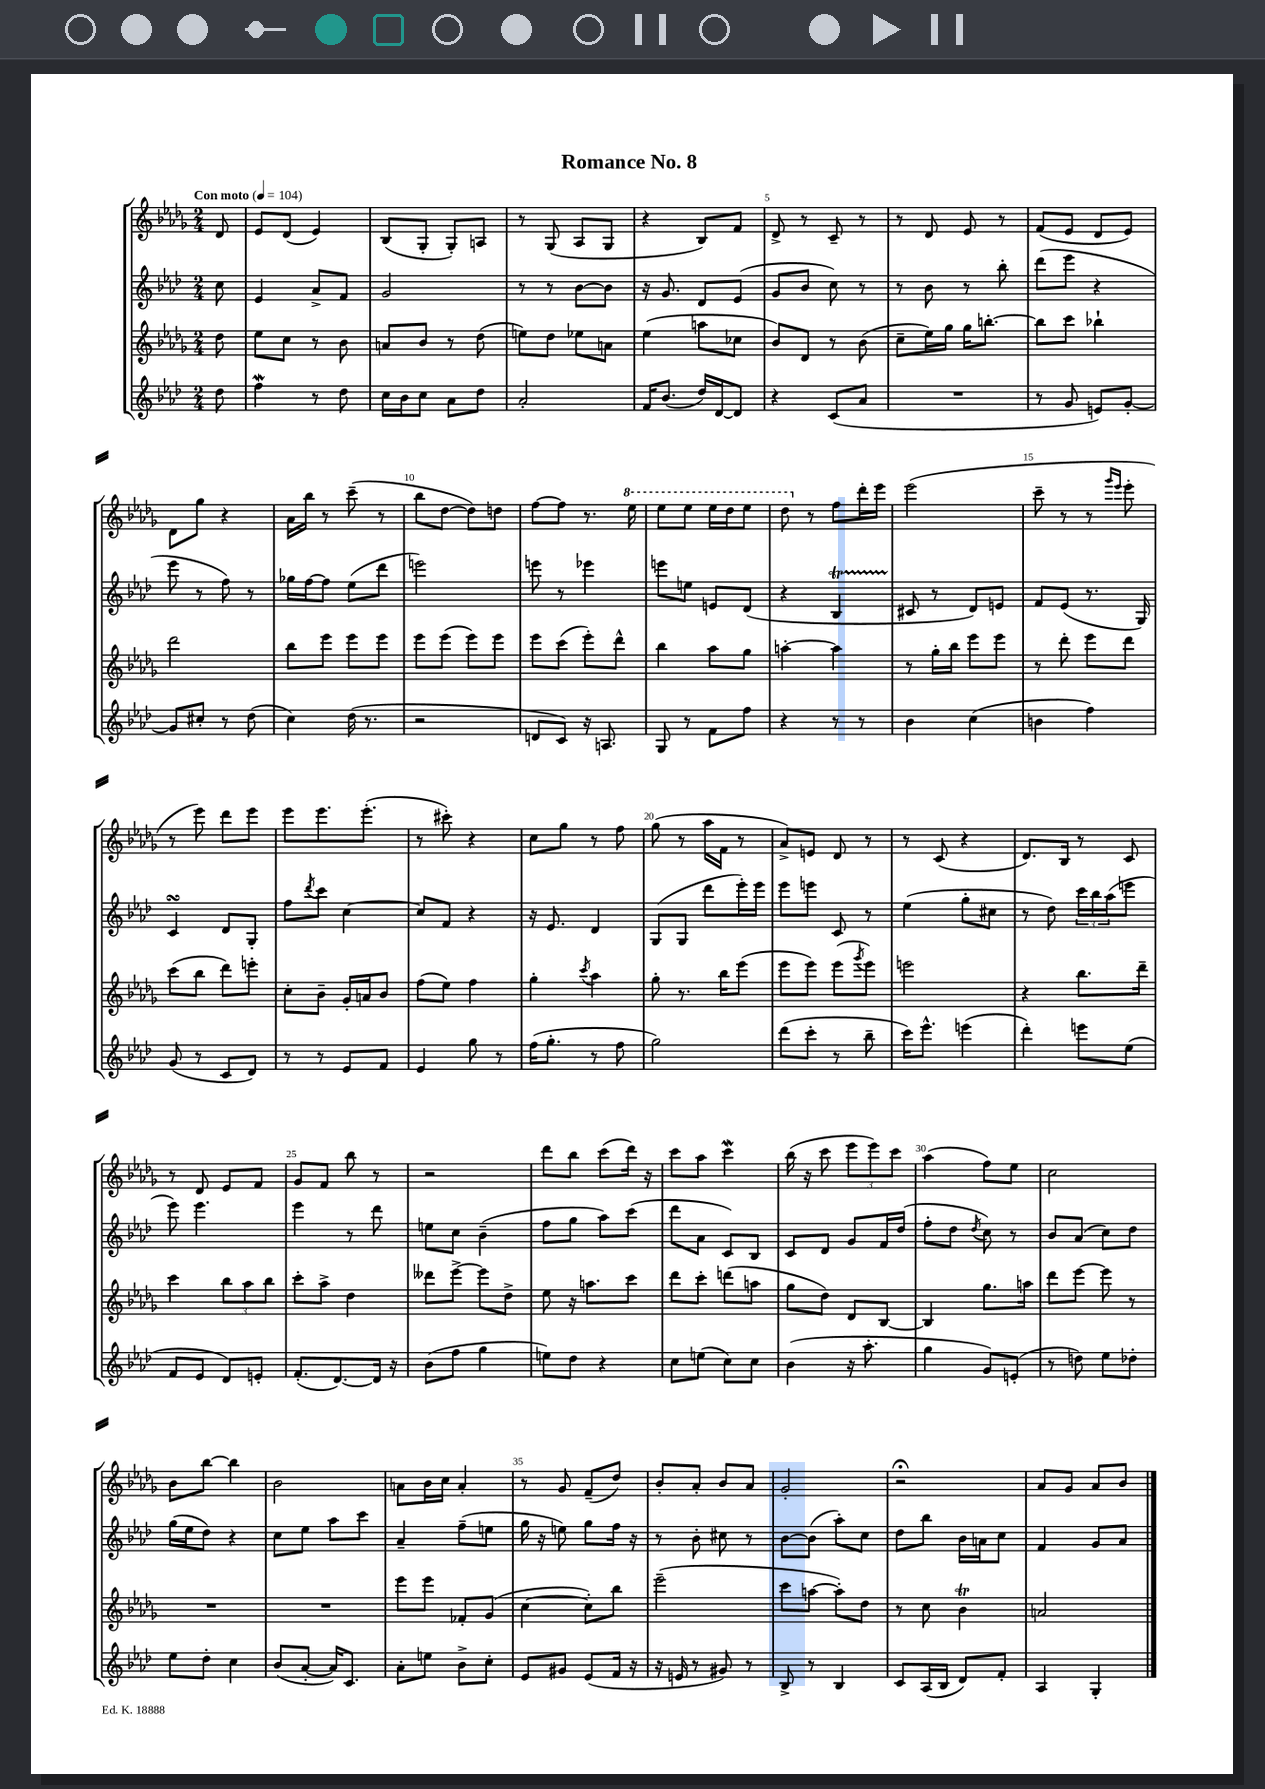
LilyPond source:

\header { title = "Romance No. 8" }
<<
\new StaffGroup <<
\new Staff = "s0" {
    \clef treble \key des \major \numericTimeSignature \time 2/4 \partial 8 \tempo "Con moto" 4 = 104
    des'8 |
    ees'8 des'8( ees'4) |
    bes8( ges8-. ges8-.) a8 |
    r8 ges8( aes8 ges8 |
    r4 bes8) f'8 |
    des'8-> r8 c'8-- r8 |
    r8 des'8 ees'8 r8 |
    f'8( ees'8 des'8 ees'8) |
    des'8 ges''8 r4 |
    aes'16 bes''16 r8 c'''8--( r8 |
    bes''8 des''8~ des''8) d''8 |
    f''8~ f''8 r8. \ottava #1 ees'''16 |
    ees'''8 ees'''8 ees'''16 des'''16 ees'''8 |
    des'''8 \ottava #0 r8 f''8 des'''16-. ees'''16 |
    ees'''2( |
    c'''8-- r8 r8 \grace { ges'''16 ees'''16 } ees'''8-. |
    r8 ees'''8) des'''8 ees'''8 |
    ees'''8 ees'''8. ees'''8.-.( |
    r8 cis'''8-.) r4 |
    c''8 ges''8 r8 f''8 |
    ges''8( r8 aes''16 f'16 r8 |
    aes'8->) e'8 des'8 r8 |
    r8 c'8( r4 |
    des'8.) bes16 r8 c'8 |
    r8 des'8 ees'8 f'8 |
    ges'8 f'8 bes''8 r8 |
    r2 |
    des'''8 bes''8 c'''8( des'''16) r16 |
    c'''8 aes''8 c'''4\mordent |
    bes''16( r16 c'''8 \tuplet 3/2 { ees'''8 ees'''8) c'''8 } |
    aes''4( f''8) ees''8 |
    c''2 |
    bes'8 bes''8~ bes''4 |
    bes'2 |
    a'8 bes'16 c''16 a'4-. |
    r8 ges'8 f'8--( des''8) |
    bes'8-. aes'8-. bes'8 aes'8 |
    ges'2-. |
    r2\fermata |
    aes'8 ges'8 aes'8 bes'8 \bar "|." |
}
\new Staff = "s1" {
    \clef treble \key aes \major \numericTimeSignature \time 2/4 \partial 8
    c''8 |
    ees'4 aes'8-> f'8 |
    g'2 |
    r8 r8 bes'8~ bes'8 |
    r16 g'8. des'8 ees'8( |
    g'8 bes'8 c''8) r8 |
    r8 bes'8 r8 bes''8-. |
    des'''8( ees'''8 r4 |
    ees'''8 r8 f''8) r8 |
    ges''16 f''16~ f''8 ees''8( des'''8 |
    e'''2) |
    e'''8 r8 ees'''4 |
    e'''8 e''8 e'8 des'8( |
    r4 bes4\startTrillSpan |
    cis'8\stopTrillSpan r8 des'8) e'8 |
    f'8 ees'8( r8. g16) |
    c'4\turn des'8 g8-. |
    f''8 \acciaccatura { des'''8 } c'''8 c''4~ |
    c''8 f'8 r4 |
    r16 ees'8. des'4 |
    g8( g8 des'''8 ees'''16-.) ees'''16 |
    ees'''8 e'''8 c'8 r8 |
    ees''4( g''8-. cis''8 |
    r8 des''8) \tuplet 3/2 { c'''16 bes''16 aes''16( } e'''8 |
    ees'''8) ees'''4. |
    ees'''4 r8 des'''8 |
    e''8 c''8 bes'4--( |
    f''8 g''8 aes''8) c'''8( |
    des'''8 aes'8 c'8) bes8 |
    c'8 des'8 g'8 f'16 des''16( |
    f''8-. des''8 \acciaccatura { des''8 } c''8) r8 |
    bes'8 aes'8( c''8) des''8 |
    g''16( ees''16 des''8) r4 |
    c''8 ees''8 aes''8 c'''8 |
    aes'4-- f''8--( e''8 |
    g''16 r16 e''8) g''8 f''16 r16 |
    r8 bes'8-. cis''8 r8 |
    bes'8~ bes'8( aes''8-.) c''8 |
    des''8 bes''8 bes'16 a'16 c''8 |
    f'4 g'8 aes'8 \bar "|." |
}
\new Staff = "s2" {
    \clef treble \key des \major \numericTimeSignature \time 2/4 \partial 8
    des''8 |
    ees''8 c''8 r8 bes'8 |
    a'8 bes'8 r8 des''8( |
    e''8) des''8 ees''8 a'8 |
    ees''4( a''8 ces''8 |
    bes'8) des'8 r8 bes'8( |
    c''8-- ees''16) ges''16 ges''16 b''8.~-. |
    b''8 c'''8 bes''4-! |
    des'''2 |
    bes''8 ees'''8 ees'''8 ees'''8 |
    ees'''8 ees'''8( ees'''8) ees'''8 |
    ees'''8 c'''8( ees'''8-.) des'''8-^ |
    bes''4 aes''8 ges''8 |
    a''4~-. a''4 |
    r8 ges''16-. bes''16 ees'''8 ees'''8 |
    r8 des'''8-. ees'''8 des'''8 |
    c'''8( bes''8 des'''8) e'''8-. |
    c''8-. bes'8-- ges'16-. a'16 bes'8 |
    f''8( ees''8) f''4 |
    ges''4-. \acciaccatura { c'''8 } aes''4 |
    ges''8-. r8. bes''16 ees'''8( |
    ees'''8 ees'''8) ees'''8( \acciaccatura { ges'''8 } ees'''8) |
    e'''2 |
    r4 bes''8. des'''16-- |
    c'''4 \tuplet 3/2 { bes''8 aes''8 bes''8 } |
    c'''8-. aes''8-> des''4 |
    deses'''8 ees'''8~-> ees'''8 des''8-> |
    ees''8 r16 a''8. c'''8 |
    des'''8 c'''8-. d'''8( a''8 |
    ges''8 des''8) des'8 bes8~ |
    bes4 ges''8. a''16 |
    des'''8 ees'''8~ ees'''8 r8 |
    R2 |
    R2 |
    ees'''8 ees'''8 fes'8-. ges'8( |
    c''4~ c''8-.) bes''8 |
    ees'''2--( |
    c'''8 a''8~ a''8-.) des''8 |
    r8 c''8 bes'4\trill |
    a'2 \bar "|." |
}
\new Staff = "s3" {
    \clef treble \key aes \major \numericTimeSignature \time 2/4 \partial 8
    des''8 |
    f''4\mordent r8 des''8 |
    c''16 bes'16 c''8 aes'8 des''8 |
    aes'2-. |
    f'16 bes'8.( des''16) des'16~ des'8 |
    r4 c'8( aes'8 |
    R2 |
    r8 g'8 e'8) g'8~-. |
    g'8 cis''8-. r8 des''8( |
    c''4) des''16( r8. |
    r2 |
    d'8 c'8) r16 a8. |
    g8 r8 f'8 f''8 |
    r4 r8 r8 |
    bes'4 c''4( |
    b'4 f''4) |
    g'8( r8 c'8 des'8) |
    r8 r8 ees'8 f'8 |
    ees'4 g''8 r8 |
    f''16( g''8.-. r8 f''8 |
    g''2) |
    des'''8( c'''8-. r8 bes''8-- |
    c'''16) ees'''8.-^ e'''4( |
    des'''4-.) e'''8 ees''8( |
    f'8 ees'8 des'8) e'8-. |
    f'8.-.( des'8.~) des'16 r16 |
    bes'8( f''8 g''4 |
    e''8) des''8 r4 |
    c''8 e''8( c''8) c''8 |
    bes'4( r16 aes''8.-. |
    g''4 g'8) e'8-.( |
    r8 d''8) ees''8 des''8-. |
    ees''8 des''8-. c''4 |
    bes'8( aes'8~-. aes'16) c'8. |
    aes'8-. e''8 bes'8-> c''8-. |
    ees'8 gis'8 ees'8( f'16 r16 |
    r16 e'16 r8 gis'8) r8 |
    bes8-> r8 bes4 |
    c'8 aes16( bes16 des'8) f'8-. |
    aes4 g4-. \bar "|." |
}
>>
>>
\layout { \context { \Score \override BarNumber.break-visibility = ##(#f #t #t) barNumberVisibility = #(every-nth-bar-number-visible 5) } }
